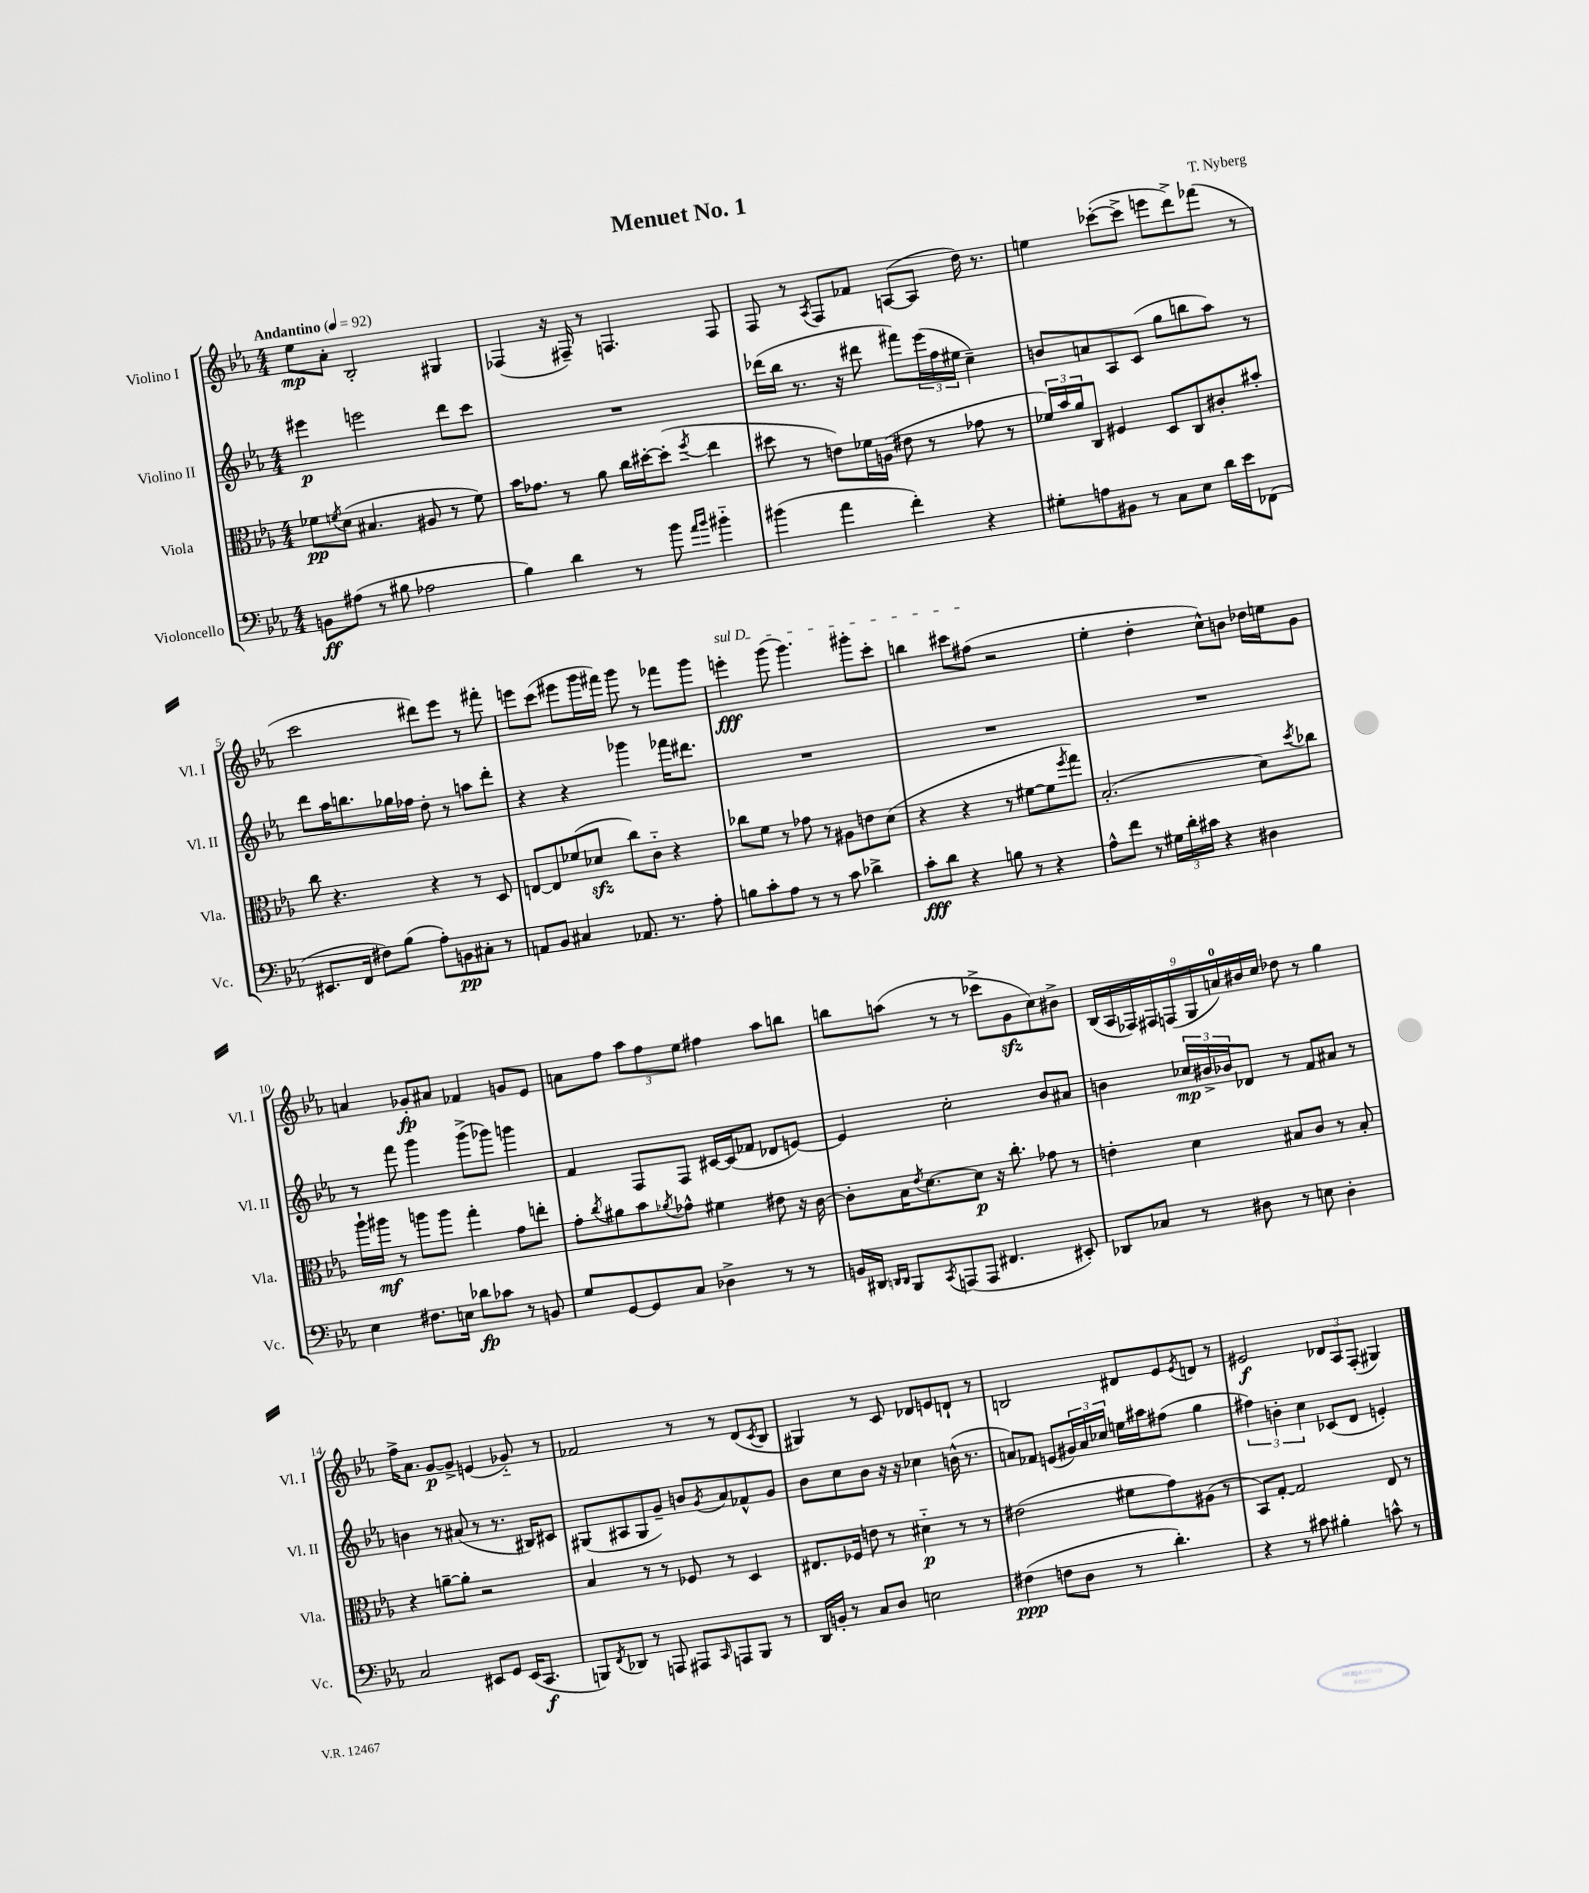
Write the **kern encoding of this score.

**kern	**kern	**kern	**kern
*staff4	*staff3	*staff2	*staff1
*clefF4	*clefC3	*clefG2	*clefG2
*k[b-e-a-]	*k[b-e-a-]	*k[b-e-a-]	*k[b-e-a-]
*M4/4	*M4/4	*M4/4	*M4/4
*MM92	*MM92	*MM92	*MM92
8BB\L	8f-\L	4eee#\	8ee-\L
.	8qf/	.	.
(8A#\J	(8d\J	.	8a-'\J
8r	4.B#/	2eee\	2B-'/
8B#\	.	.	.
2A-\	.	.	.
.	8A#/	.	.
.	8r	8ddd\L	4G#/
.	8f\)	8ccc\J	.
=	=	=	=
4B-\)	16b-\LK	1r	(4F-/
.	8.g-\J	.	.
4d\	8r	.	16r
.	.	.	16F#~/)
.	8a-\	.	8r
8r	16cc\LL	.	4.F/
.	[16dd#'\J	.	.
8b-\	(8dd#'\]J	.	.
16qqa-/LL	.	.	.
16qqb-/JJ	8qff/	.	.
4b#'~\	4ee-\	.	.
.	.	.	8F/
=	=	=	=
(4b#\	8dd#\	(16ddd-\LL	8F/
.	.	16bb-\JJ	.
.	8r	8.r	8r
.	.	.	8qA-/
4a-\	8e\L)	.	8F/L
.	.	16r	.
.	16f-\L	8ddd#\	8f-/J
.	(16A\JJ	.	.
4f'\)	8e#\	8fff#\L)	([8A/L
.	8r	(24eee-\L	8A/]J
.	.	24ff\	.
.	.	24ee#\JJ	.
4r	8g-\	4cc~\)	16dd\)
.	.	.	8.r
.	8r	.	.
=	=	=	=
8G#'\L	24f-/LL)	8b/L	4ee\
.	24b-/	.	.
.	24a-/J	.	.
8A\	8C/J	8a/	.
8BB#\J	4F#/	8A-/	([8ccc-'\L
8r	.	(8c/J	8ccc-^\]J
8C\L	8D/L	8gg\L	8eee\L
8E-\J	8C/	8bb\	8ddd^\)
16d\LL	8c#'/	8aa-\J)	(8fff-\J
16e-\J	.	.	.
(8FF-\J	8b#'/J	8r	8r
=	=	=	=
8.EE#/L	8cc\	8ddd\L	2ccc\
.	4.r	16aa-\K	.
16FF/Jk	.	8.bb\	.
8F#\L)	.	.	.
(8B-\J	.	16gg-\L	.
.	.	16ff-\JJ	.
8A-'\L)	4r	8dd'\	8ddd#\L)
8BB\	.	8r	8eee-\J
8C#'\J	8r	8aa\L	8r
8r	8D/	8ddd'\J	8fff#'\
=	=	=	=
8AA/L	[8E/L	4r	8eee\L
8BB-/J	8E/]	.	(8ccc\J
4C#/	(8f-/	4r	8eee#\L
.	8d-/J	.	16ggg\L
.	.	.	16fff#\JJ)
8.AA-/	8cc\L)	4ggg-\	8ggg\
.	8c'~\J	.	8r
8.r	.	.	.
.	4r	16fff-\LK	8fff-\L
.	.	8.ddd#\J	.
8A-'\	.	.	8ggg\J
=	=	=	=
8B\L	8cc-\L	1r	4eee'\
8c'\	8f\J	.	.
8A-\J	8r	.	(8ggg\
8r	8g-\	.	4.ggg\)
8r	8r	.	.
8c\	8A#\L	.	.
4d-^\	8e\	.	8ggg#'\L
.	(8d\J	.	8ccc'\J
=	=	=	=
8c'\L	4r	1r	4bb\
8d\J	.	.	.
4r	4r	.	8ccc#\L
.	.	.	(8ff#\J
8B\	8r	.	2r
8r	[8f#\L	.	.
4r	8f#\]	.	.
.	8qff/	.	.
.	8gg\J)	.	.
=	=	=	=
8A-^^\L	(2.B-'/	1r	4ee-'\
8f\J	.	.	.
8r	.	.	4dd'\
24G#\LL	.	.	.
24d'\	.	.	.
24c#\JJ	.	.	.
4r	.	.	8cc^^\L)
.	.	.	8b\J
4D#\	8d\L)	.	16dd-\LL
.	.	.	16ee\J
.	8qdd/	.	.
.	8cc-\J	.	8g\J
=	=	=	=
4E-\	16aa-`\LL	8r	4a/
.	16aa#\JJ	.	.
.	8r	8fff\	.
8.F#\L	8aa\L	4ggg\	8g-'/L
.	8aa\J	.	8a#/J
16E\Jk	.	.	.
8d-\L	4gg'\	(8ggg^\L	4f-/
8c-\J	.	8ggg-\J)	.
8r	8g\L	4ggg\	8g/L
8BB/	8ee'\J	.	8e-/J
=	=	=	=
8G/L	8g'\L	4f/	8a\L
.	8qcc/	.	.
[8GG/	8a#\	.	8ff\J
8GG/]	8b-\	8F/L	12aa-\L
.	.	.	12ff\
.	8qa-/	.	.
8C/J	8g-^^\J	8F/J	.
.	.	.	12ee-\J
4D-^\	4f#\	[16c#/LL	4ff#\
.	.	(16c#/]J	.
.	.	8f-/J	.
8r	8e#\	8d-/L	8aa-\L
8r	16r	[8e/J)	8bb\J
.	[16c\	.	.
=	=	=	=
16BB/LL	8c'\]L	4e/]	8bb\L
16DD#/JJ	.	.	.
16qqDD/LL	.	.	.
16qqDD/JJ	.	.	.
8BBB-/L	16B-\K	.	(8aa\J
.	8qe-/	.	.
.	[8.d\	.	.
8qCC/	.	.	.
(8AAA/	.	2cc'\	8r
8AAA/J	8d\]J	.	8r
4.FF#/	16r	.	8ccc-^\L
.	8.cc'\	.	.
.	.	.	8g\
.	8g-\	8b-/L	8cc\)
8EE#'/)	8r	8a#/J	8b#^\J
=	=	=	=
8DD-/L	4e'\	4b\	(18B-/LL
.	.	.	18A-/
.	.	.	18F-/)
8C-/J	.	.	.
.	.	.	18F#/
.	.	.	(18F/
8r	4d\	24cc-/LL	.
.	.	.	18G/
.	.	24b#^/	.
.	.	24b-/J	18a/)
8D#\	.	8d-/J	.
.	.	.	18b#/
.	.	.	18cc/JJ
8r	8B#/L	8r	8dd-\
8E\	8c/J	8f/L	8r
4D#'\	8r	8a#/J	4gg\
.	8B#'/	8r	.
=	=	=	=
2C/	4r	4b\	16ff^\LK
.	.	.	8.a-\J
.	[8a~\L	8r	[8g/L
.	8a'\]J	(8a#/	8g^/]J
8EE#/L	2r	8r	(4e/
8GG/J	.	8.r	.
(16EE#/LK	.	.	8g-'~/)
8.CC/J	.	16B#/LK)	.
.	.	8c#/J	8r
=	=	=	=
8BBB/L)	4B-/	(8G#/L	2f-/
8qFF/	.	.	.
8DD-/J	.	8A#/	.
8r	8r	8G#/	.
8AAA/	8r	8g~/J)	.
8AAA#/L	8F-/	8b/L	8r
16qqCC/	.	8qg/	.
8AAA/	8r	8a-/	8r
8BBB/J	4D/	8f-^^/	(8d/L
.	.	.	8qc/
8r	.	8g/J	8B-/J
=	=	=	=
16DD/LL	8.E#/L	8b-\L	4G#/)
16BB'/JJ	.	.	.
8r	.	8cc\	.
.	16F-/Jk	.	.
8C/L	8e\	8b-\J	8r
8D/J	8r	16r	8c/
.	.	16r	.
2E\	4d#'~\	4cc-\	8d-/L
.	.	.	8e/
.	8r	(16b^^\	8d`/J
.	.	8.r	.
.	8r	.	8r
=	=	=	=
(4F#\	(2e#\	8a/L)	2B/
.	.	8f-/J	.
8F\L	.	(8e/L	.
8D\J	.	24g#/L)	.
.	.	24a/	.
.	.	24cc-/JJ	.
8r	8f#\L	16ee\LL	8d#/L
.	.	16aa#\J	.
4.d'\)	8g\)	(8ff#\J	8e-/
.	.	.	8qe-/
.	(8A#\J	4gg\	8d/J
.	8r	.	8r
=	=	=	=
4r	8BB-/L)	6ff#\)	2e#/
.	[8G'/J	.	.
.	.	6b'\	.
8r	2G/]	.	.
.	.	6cc\	.
8c#\	.	.	.
4B#'\	.	(8c-/L	12d-/L
.	.	.	12A-/
.	.	8d/J	.
.	.	.	(12F'/J
8c^^\	8E-/	4e'/)	4G#/)
8r	8r	.	.
==	==	==	==
*-	*-	*-	*-
